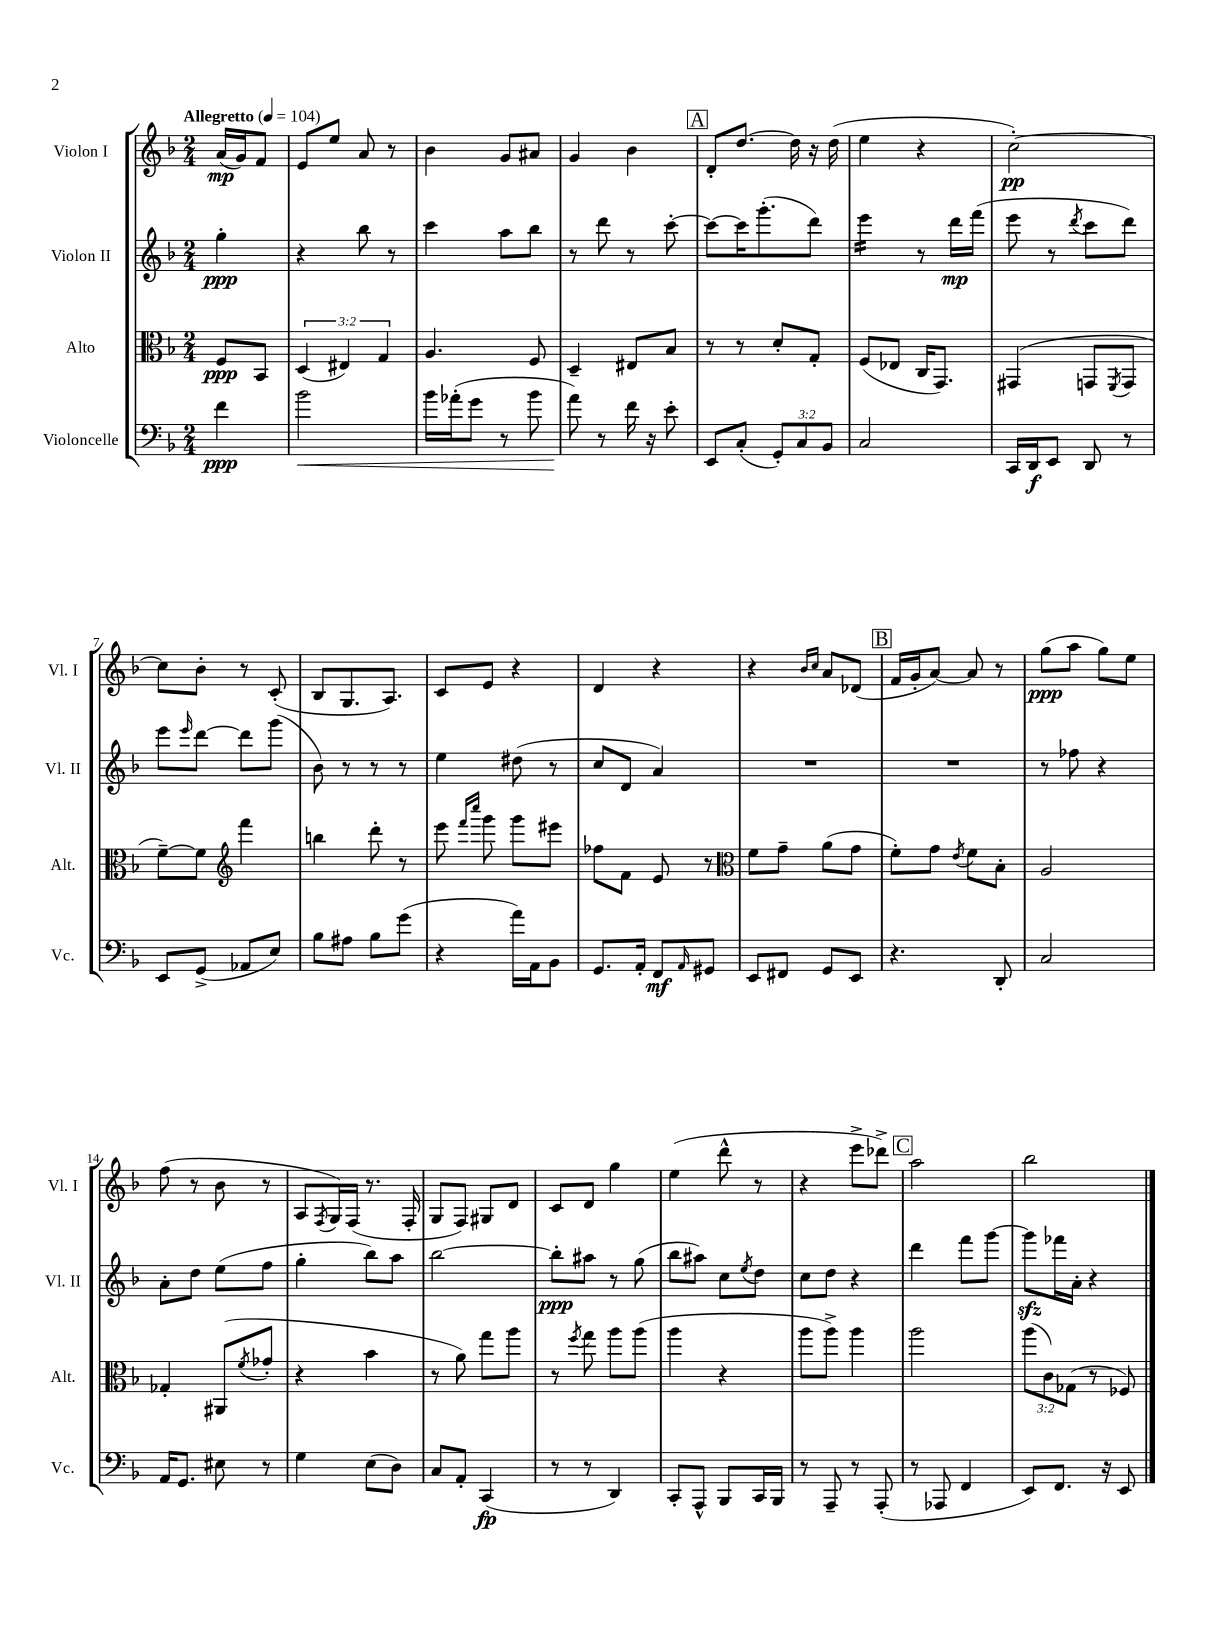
<<
\new StaffGroup <<
\new Staff = "s0" \with { instrumentName = "Violon I" shortInstrumentName = "Vl. I" } {
    \clef treble \key f \major \numericTimeSignature \time 2/4 \partial 4 \tempo "Allegretto" 4 = 104
    a'16\mp( g'16) f'8 |
    e'8 e''8 a'8 r8 |
    bes'4 g'8 ais'8 |
    g'4 bes'4 |
    \mark \markup { \box "A" } d'8-. d''8.~ d''16 r16 d''16( |
    e''4 r4 |
    c''2~-.\pp) |
    c''8 bes'8-. r8 c'8-.( |
    bes8 g8. a8.) |
    c'8 e'8 r4 |
    d'4 r4 |
    r4 \grace { bes'16 c''16 } a'8 des'8( |
    \mark \markup { \box "B" } f'16 g'16-. a'8~) a'8 r8 |
    g''8\ppp( a''8 g''8) e''8 |
    f''8( r8 bes'8 r8 |
    a8 \acciaccatura { f8 } g16) f16( r8. f16-. |
    g8 f8) gis8 d'8 |
    c'8 d'8 g''4 |
    e''4( d'''8-^ r8 |
    r4 e'''8-> des'''8->) |
    \mark \markup { \box "C" } a''2 |
    bes''2 \bar "|." |
}
\new Staff = "s1" \with { instrumentName = "Violon II" shortInstrumentName = "Vl. II" } {
    \clef treble \key f \major \numericTimeSignature \time 2/4 \partial 4
    g''4-.\ppp |
    r4 bes''8 r8 |
    c'''4 a''8 bes''8 |
    r8 d'''8 r8 c'''8~-. |
    \mark \markup { \box "A" } c'''8~ c'''16 g'''8.-.( d'''8) |
    e'''4:16 r8 d'''16\mp f'''16( |
    e'''8 r8 \acciaccatura { d'''8 } c'''8 d'''8) |
    e'''8 \grace { e'''16 } d'''8~ d'''8 g'''8( |
    bes'8) r8 r8 r8 |
    e''4 dis''8( r8 |
    c''8 d'8 a'4) |
    R2 |
    \mark \markup { \box "B" } R2 |
    r8 fes''8 r4 |
    a'8-. d''8 e''8( f''8 |
    g''4-. bes''8) a''8 |
    bes''2~ |
    bes''8-.\ppp ais''8 r8 g''8( |
    bes''8 ais''8) c''8 \acciaccatura { e''8 } d''8 |
    c''8 d''8 r4 |
    \mark \markup { \box "C" } d'''4 f'''8 g'''8~ |
    g'''8\sfz fes'''16 a'16-. r4 \bar "|." |
}
\new Staff = "s2" \with { instrumentName = "Alto" shortInstrumentName = "Alt." } {
    \clef alto \key f \major \numericTimeSignature \time 2/4 \override Staff.TupletNumber.text = #tuplet-number::calc-fraction-text \partial 4
    f8\ppp bes,8 |
    \tuplet 3/2 { d4( eis4) g4 } |
    a4. f8 |
    d4-- eis8 bes8 |
    \mark \markup { \box "A" } r8 r8 d'8-. g8-. |
    f8( ees8 c16 g,8.) |
    gis,4( g,8 \acciaccatura { f,8 } g,8 |
    f'8~--) f'8 \clef treble f'''4 |
    b''4 d'''8-. r8 |
    e'''8 \grace { f'''16 c''''16 } g'''8 g'''8 eis'''8 |
    fes''8 f'8 e'8 r8 |
    \clef alto f'8 g'8-- a'8( g'8 |
    \mark \markup { \box "B" } f'8-.) g'8 \acciaccatura { e'8 } f'8 bes8-. |
    a2 |
    ges4-. ais,8( \acciaccatura { f'8 } ges'8-. |
    r4 bes'4 |
    r8 a'8) g''8 a''8 |
    r8 \acciaccatura { f''8 } g''8 a''8 a''8( |
    a''4 r4 |
    a''8 a''8->) a''4 |
    \mark \markup { \box "C" } a''2 |
    \tuplet 3/2 { a''8( c'8) ges8( } r8 fes8) \bar "|." |
}
\new Staff = "s3" \with { instrumentName = "Violoncelle" shortInstrumentName = "Vc." } {
    \clef bass \key f \major \numericTimeSignature \time 2/4 \override Staff.TupletNumber.text = #tuplet-number::calc-fraction-text \partial 4
    f'4\ppp |
    bes'2\< |
    bes'16 aes'16-.( g'8 r8 bes'8 |
    a'8\!) r8 f'16 r16 e'8-. |
    \mark \markup { \box "A" } e,8 c8-.( \tuplet 3/2 { g,8-.) c8 bes,8 } |
    c2 |
    c,16 d,16\f e,8 d,8 r8 |
    e,8 g,8->( aes,8 e8) |
    bes8 ais8 bes8 g'8( |
    r4 a'16) a,16 bes,8 |
    g,8. a,16-. f,8\mf \grace { a,16 } gis,8 |
    e,8 fis,8 g,8 e,8 |
    \mark \markup { \box "B" } r4. d,8-. |
    c2 |
    a,16 g,8. eis8 r8 |
    g4 e8( d8) |
    c8 a,8-. c,4\fp( |
    r8 r8 d,4) |
    c,8-. a,,8-^ bes,,8 c,16 bes,,16 |
    r8 a,,8-- r8 a,,8-.( |
    \mark \markup { \box "C" } r8 aes,,8 f,4 |
    e,8) f,8. r16 e,8 \bar "|." |
}
>>
>>
